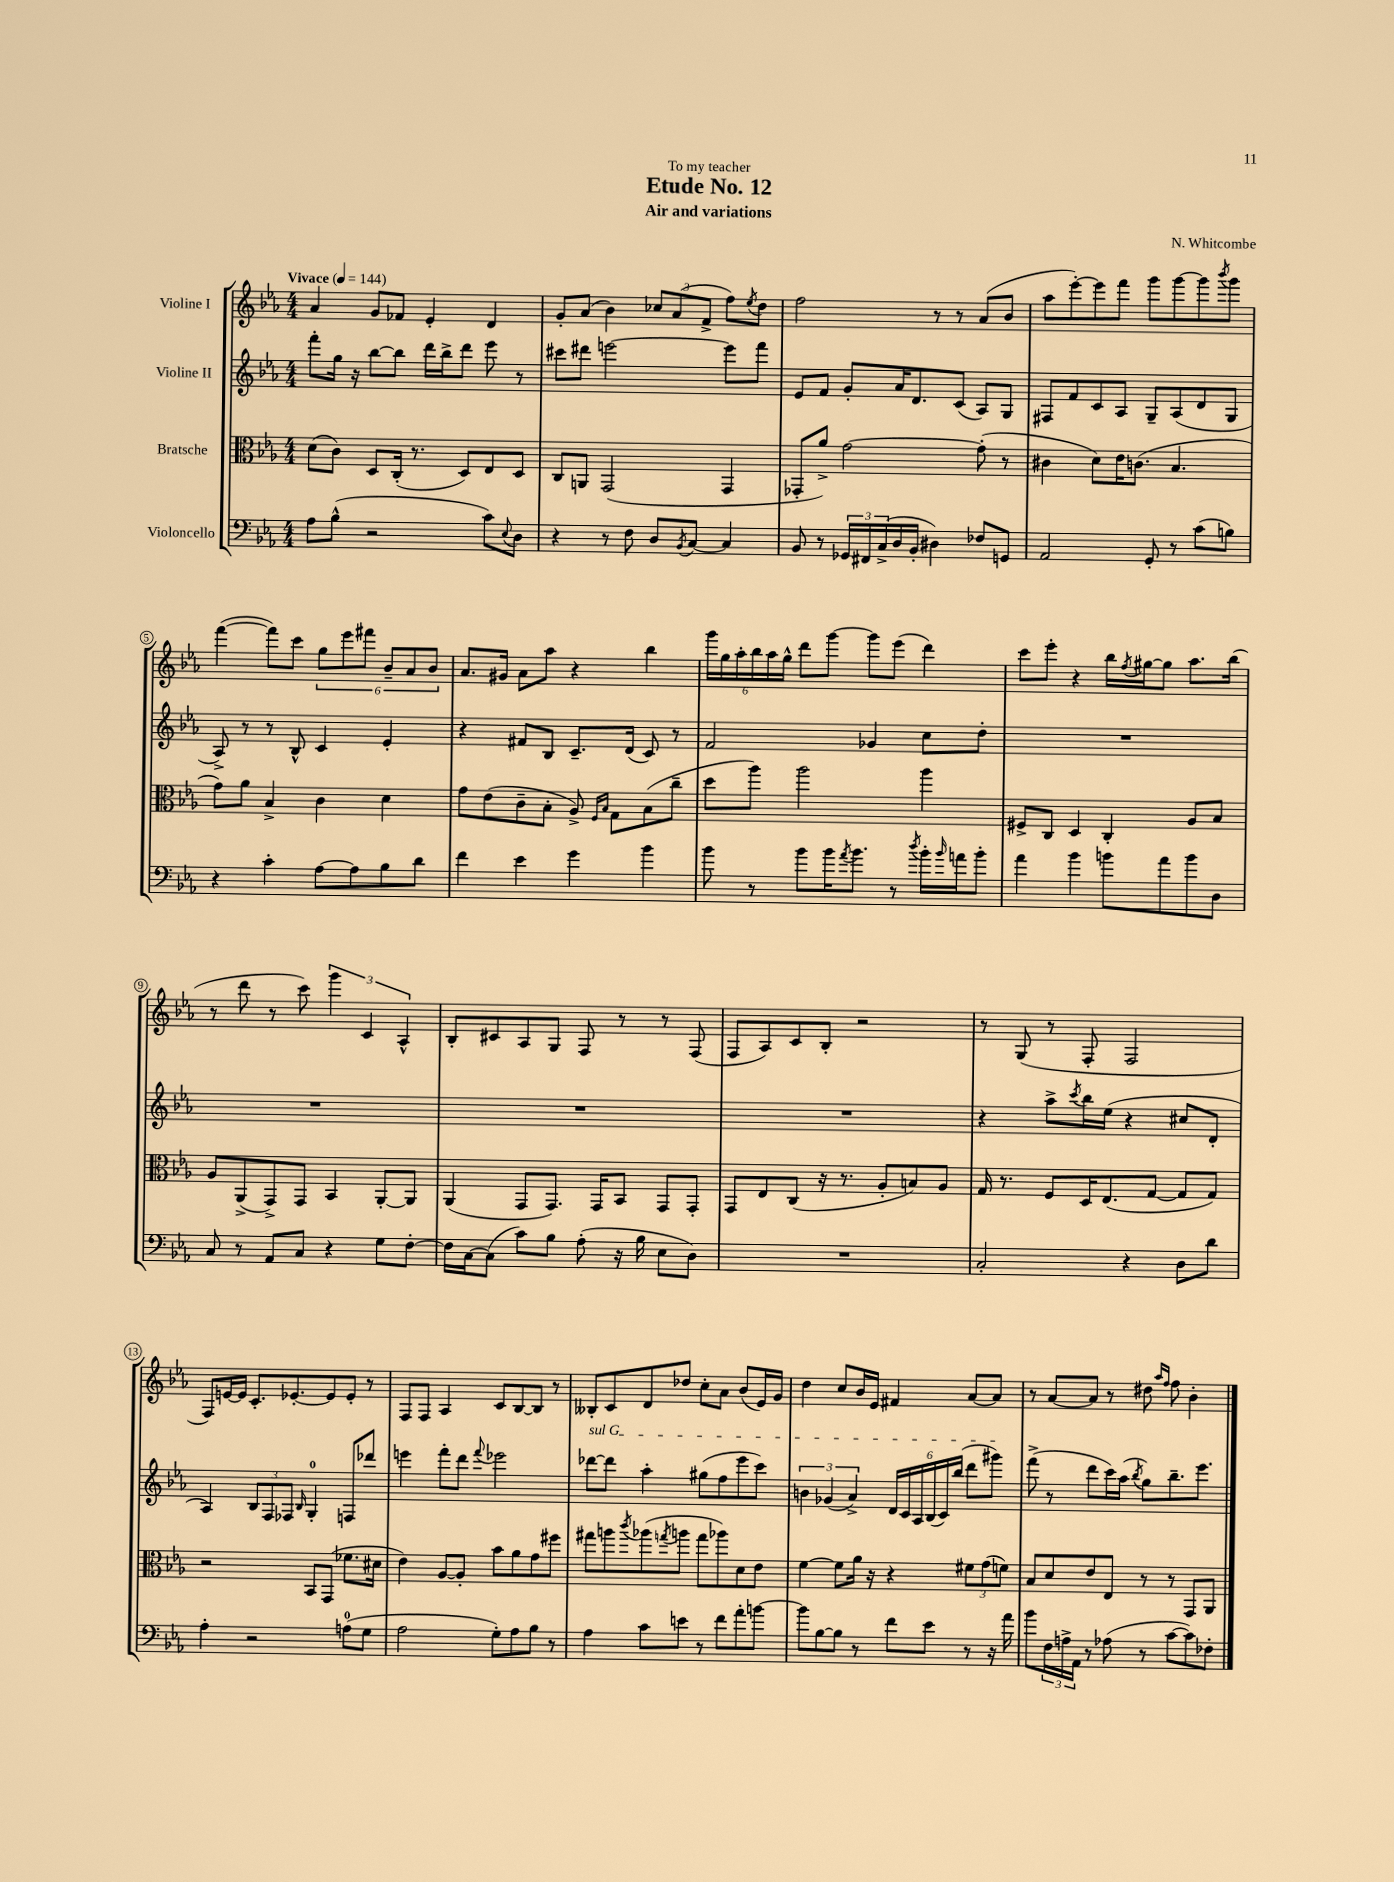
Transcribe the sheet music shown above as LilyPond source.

\header { title = "Etude No. 12" composer = "N. Whitcombe" subtitle = "Air and variations" dedication = "To my teacher" }
<<
\new StaffGroup <<
\new Staff = "s0" \with { instrumentName = "Violine I" } {
    \clef treble \key ees \major \numericTimeSignature \time 4/4 \tempo "Vivace" 4 = 144
    aes'4 g'8 fes'8 ees'4-. d'4 |
    g'8-. aes'8( bes'4) \tuplet 3/2 { ces''8 aes'8( f'8-> } f''8) \acciaccatura { ees''8 } d''8 |
    f''2 r8 r8 aes'8( bes'8 |
    aes''8 ees'''8~-.) ees'''8 f'''8 g'''8 g'''8~ g'''8 \acciaccatura { bes'''8 } g'''8 |
    f'''4~( f'''8) c'''8 \tuplet 6/4 { g''8 ees'''8 fis'''8 bes'8-- aes'8 bes'8 } |
    aes'8. gis'16 aes'8 aes''8 r4 bes''4 |
    \tuplet 6/4 { g'''16 g''16 aes''16-. bes''16 aes''16 g''16-^ } d'''8 g'''8~ g'''8 ees'''8( d'''4) |
    c'''8 ees'''8-. r4 bes''16 \acciaccatura { f''8 } gis''16~ gis''8 aes''8. bes''16( |
    r8 d'''8 r8 c'''8) \tuplet 3/2 { g'''4 c'4 aes4-^ } |
    bes8-. cis'8 aes8 g8 f8 r8 r8 f8( |
    f8 aes8) c'8 bes8-. r2 |
    r8 g8( r8 f8-. f2 |
    f8) e'16~ e'16 c'8.-. ees'8.~-. ees'8 ees'8-. r8 |
    f8 f8 aes4 c'8 bes8~ bes8 r8 |
    beses8-. c'8 d'8 des''8 c''8-. aes'8 bes'8( ees'16) g'16 |
    d''4 c''8 bes'16 ees'16 fis'4 aes'8~ aes'8 |
    r8 aes'8~ aes'8 r8 dis''8 \grace { aes''16 f''16 } f''8 bes'4-. \bar "|." |
}
\new Staff = "s1" \with { instrumentName = "Violine II" } {
    \clef treble \key ees \major \numericTimeSignature \time 4/4
    f'''8-. g''16 r16 bes''8~ bes''8 d'''16 bes''16-> d'''8 ees'''8 r8 |
    cis'''8 dis'''8 e'''2~ e'''8 f'''8 |
    ees'8 f'8 g'8-. aes'16 d'8. c'8( aes8) g8 |
    fis8 f'8 c'8 aes8 g8-- aes8( d'8 g8 |
    aes8->) r8 r8 bes8-^ c'4 ees'4-. |
    r4 fis'8 bes8 c'8.-- d'16( c'8) r8 |
    f'2 ges'4 c''8 d''8-. |
    R1 |
    R1 |
    R1 |
    R1 |
    r4 aes''8-> \acciaccatura { c'''8 } bes''16 ees''16( r4 cis''8 d'8-. |
    aes4) \tuplet 3/2 { bes8 f8 fes8 } \grace { bes16 } g4-0-. f8 des'''8 |
    e'''4 f'''8-. d'''8 \appoggiatura { f'''8 } ees'''2 |
    \once \override TextSpanner.bound-details.left.text = \markup { \italic "sul G" } des'''8~\startTextSpan des'''8 aes''4-. gis''8( f''8 ees'''8 c'''8) |
    \tuplet 3/2 { b'4 ges'4( aes'4->) } \tuplet 6/4 { d'16 c'16 aes16 bes16( c'16) bes''16( } d'''8 gis'''8\stopTextSpan) |
    f'''8->( r8 d'''8 c'''16) aes''16( \acciaccatura { bes''8 } g''8) bes''8.-- ees'''8. \bar "|." |
}
\new Staff = "s2" \with { instrumentName = "Bratsche" } {
    \clef alto \key ees \major \numericTimeSignature \time 4/4
    d'8( c'8) d8 c16-.( r8. d8) ees8 d8 |
    c8 a,8 g,2( g,4 |
    ges,8-. aes'8->) g'2~ g'8-.( r8 |
    cis'4 d'8) ees'16 c'8.( bes4. |
    g'8) aes'8 bes4-> c'4 d'4 |
    g'8 ees'8( c'8-- bes8-. aes8->) \grace { f16 bes16 } g8 bes8( c''8-- |
    d''8 aes''8) aes''2 aes''4 |
    fis8-> c8 d4 c4-. aes8 bes8 |
    aes8 aes,8->( g,8->) g,8 bes,4 aes,8~-. aes,8 |
    aes,4( g,8 g,8.) g,16 bes,8 g,8 g,8-. |
    g,8 ees8 c8( r16 r8. aes8-. b8) aes8 |
    g16 r8. f8 d16 ees8.( g8~ g8 g8) |
    r2 bes,8 g,8( fes'8. dis'16 |
    ees'4) aes8~ aes8-. bes'8 aes'8 g'8 fis''8 |
    gis''8 a''8 \acciaccatura { c'''8 } aes''8( \acciaccatura { g''8 } a''8 g''8 aes''8) d'8 ees'8 |
    f'4~ f'8 aes'16 r16 r4 \tuplet 3/2 { fis'8 g'8( f'8) } |
    bes8 d'8 ees'8 ees8 r8 r8 g,8 aes,8 \bar "|." |
}
\new Staff = "s3" \with { instrumentName = "Violoncello" } {
    \clef bass \key ees \major \numericTimeSignature \time 4/4
    aes8 bes8-^( r2 c'8) \appoggiatura { ees8 } d8 |
    r4 r8 f8 d8 \acciaccatura { bes,8 } c8~ c4 |
    bes,8 r8 \tuplet 3/2 { ges,16 fis,16 c16->( } d16 bes,16-. dis4) fes8 g,8 |
    aes,2 g,8-. r8 c'8( b8) |
    r4 c'4-. aes8~ aes8 bes8 d'8 |
    f'4 ees'4 g'4 bes'4 |
    bes'8 r8 bes'8 bes'16 \acciaccatura { aes'8 } bes'8. r8 \acciaccatura { d''8 } bes'16-. \grace { bes'16 } a'16 bes'8-. |
    aes'4 bes'4 b'8 aes'8 b'8 d8 |
    c8 r8 aes,8 c8 r4 g8 f8~-. |
    f16 c16~ c8( c'8) bes8 aes8-.( r16 bes16 ees8 d8) |
    R1 |
    c2-. r4 d8 d'8 |
    aes4-. r2 a8-0( g8 |
    aes2 g8-.) aes8 bes8 r8 |
    aes4 c'8 e'8 r8 f'8 aes'8-. b'8~ |
    b'8 bes8~ bes8 r8 f'8 ees'8 r8 r16 aes'16 |
    bes'8 \tuplet 3/2 { f16 a16-> aes,16 } r8 aes8( r8 c'8~ c'8) fes8-. \bar "|." |
}
>>
>>
\layout { \context { \Score \override BarNumber.stencil = #(make-stencil-circler 0.1 0.3 ly:text-interface::print) } }
